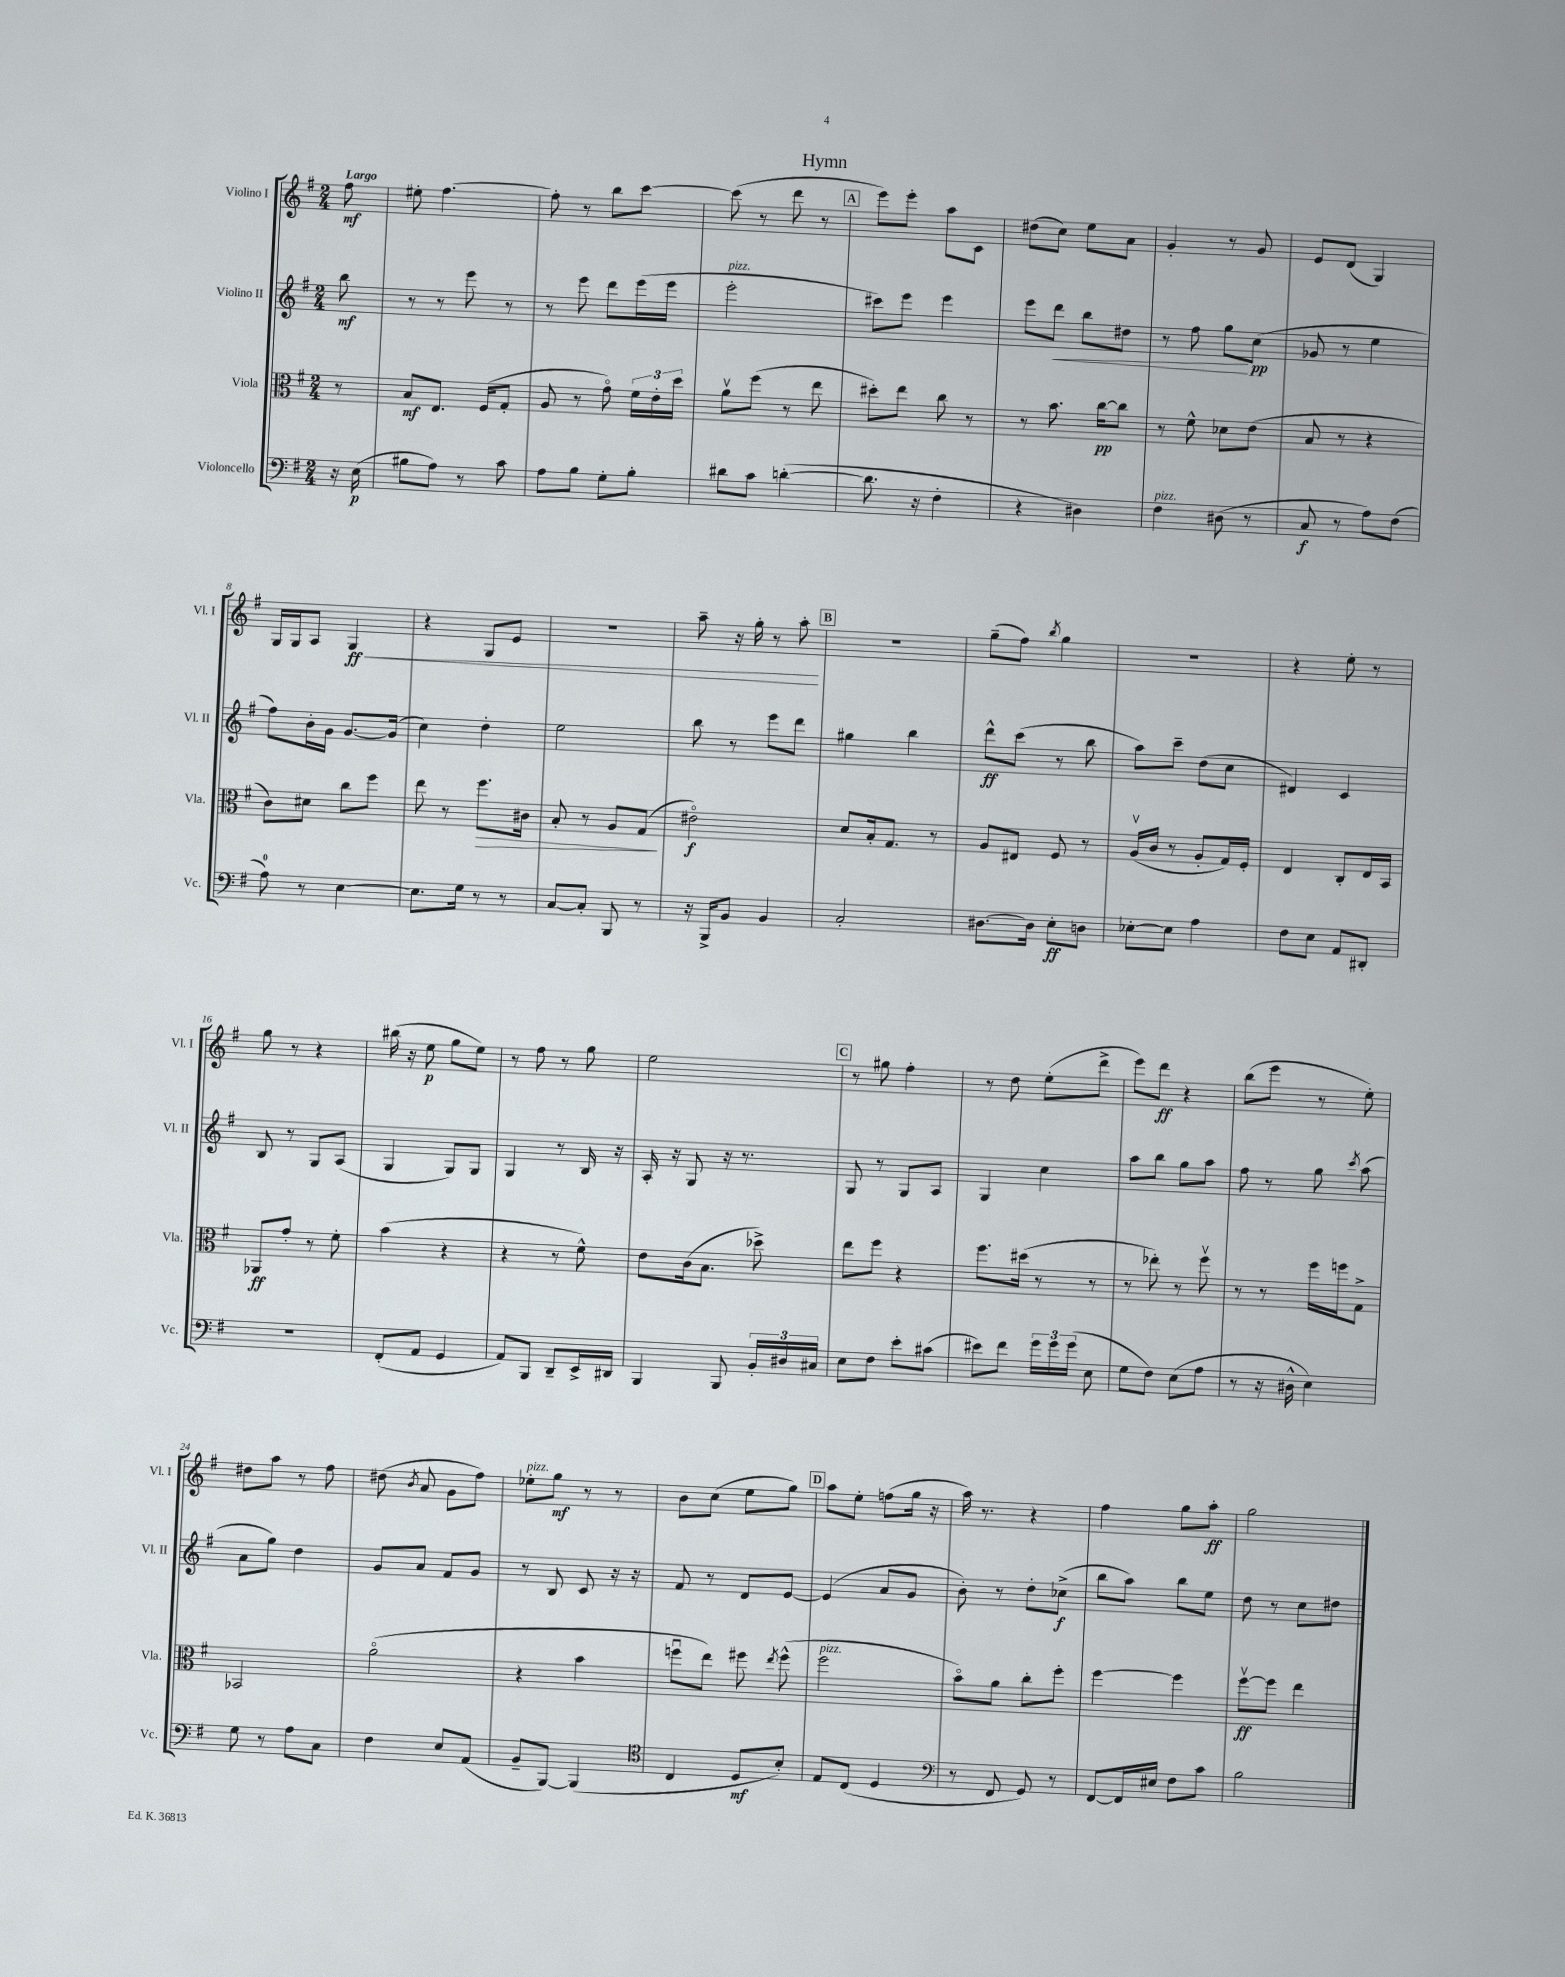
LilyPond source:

\header { title = "Hymn" }
<<
\new StaffGroup <<
\new Staff = "s0" \with { instrumentName = "Violino I" shortInstrumentName = "Vl. I" } {
    \clef treble \key g \major \numericTimeSignature \time 2/4 \partial 8 \tempo "Largo"
    \autoBeamOff fis''8\mf |
    eis''8-. fis''4.~ |
    fis''8-. r8 b''8[ c'''8]~ |
    c'''8( r8 d'''8 r8 |
    \mark \markup { \box "A" } e'''8[) e'''8]-. a''8[ c'8] |
    dis''8[( c''8]) e''8[ a'8] |
    g'4-. r8 g'8 |
    e'8[ d'8]( g4) |
    g16[ g16 a8] g4\ff\< |
    r4 g8[ e'8] |
    R2 |
    a''8-- r16 g''16-. r8 a''8-.\! |
    \mark \markup { \box "B" } r2 |
    g''8[--( fis''8]) \acciaccatura { b''8 } g''4 |
    r2 |
    r4 e''8-. r8 |
    g''8 r8 r4 |
    bis''16( r16 e''8\p g''8[ e''8]) |
    r8 fis''8 r8 g''8 |
    e''2 |
    \mark \markup { \box "C" } r8 gis''8 fis''4-. |
    r8 d''8 e''8[-.( d'''8]-> |
    e'''8[) d'''8]\ff r4 |
    b''8[( e'''8] r8 e''8-.) |
    dis''8[ a''8] r8 fis''8 |
    dis''8( \acciaccatura { b'8 } a'8 g'8[ fis''8]) |
    ees''8[-.^\markup { \italic "pizz." } g''8]\mf r8 r8 |
    b'8[ c''8]( e''8[ g''8]) |
    \mark \markup { \box "D" } a''8[ e''8]-. f''8[( g''16] r16 |
    a''16) r8. r4 |
    fis''4 g''8[ a''8]-.\ff |
    g''2 \bar "|." |
}
\new Staff = "s1" \with { instrumentName = "Violino II" shortInstrumentName = "Vl. II" } {
    \clef treble \key g \major \numericTimeSignature \time 2/4 \partial 8
    \autoBeamOff b''8\mf |
    r8 r8 e'''8 r8 |
    r8 e'''8 d'''8[ e'''16( e'''16] |
    e'''2-.^\markup { \italic "pizz." } |
    \mark \markup { \box "A" } cis'''8[) e'''8] e'''4 |
    e'''8[ d'''8]\< b''8[ dis''8] |
    r8 fis''8 g''8[\! c''8]\pp( |
    ges'8 r8 e''4 |
    fis''8[) b'16-. g'16] g'8.[~ g'16]( |
    c''4) d''4-. |
    e''2 |
    b''8 r8 e'''8[ d'''8] |
    \mark \markup { \box "B" } gis''4 b''4 |
    d'''8[-^\ff c'''8]( r8 b''8 |
    a''8[) c'''8]-- d''8[( c''8] |
    dis'4) c'4 |
    b8 r8 g8[ a8]( |
    g4 g8[) g8] |
    g4 r8 b16 r16 |
    a16-. r16 g8 r16 r8. |
    \mark \markup { \box "C" } g8 r8 g8[ a8] |
    g4 c''4 |
    a''8[ b''8] g''8[ a''8] |
    fis''8 r8 g''8 \acciaccatura { c'''8 } a''8( |
    a'8[ g''8]) d''4 |
    g'8[ a'8] fis'8[ g'8] |
    r8 b8 c'8 r16 r16 |
    fis'8 r8 d'8[ e'8]~ |
    \mark \markup { \box "D" } e'4( a'8[ g'8] |
    b'8-.) r8 d''8[-. ces''8]->\f( |
    b''8[ a''8]) b''8[ e''8] |
    d''8 r8 c''8[ dis''8] \bar "|." |
}
\new Staff = "s2" \with { instrumentName = "Viola" shortInstrumentName = "Vla." } {
    \clef alto \key g \major \numericTimeSignature \time 2/4 \partial 8
    \autoBeamOff r8 |
    b8[\mf e8.] fis16[( g8]-. |
    a8 r8 g'8\flageolet) \tuplet 3/2 { fis'16[ e'16-. d''16] } |
    a'8[\upbow fis''8]( r8 e''8 |
    \mark \markup { \box "A" } dis''8[-.) e''8] c''8 r8 |
    r8 b'8. c''16[~\pp c''8] |
    r8 fis'8-^ des'8[ e'8]( |
    b8 r8 r4 |
    c'8[) dis'8] c''8[ fis''8] |
    e''8 r8 fis''8.[\> cis'16] |
    b8-. r8 a8[ g8]\!( |
    eis'2\flageolet\f) |
    \mark \markup { \box "B" } d'8[ b16-. g8.] r8 |
    a8[ eis8] fis8 r8 |
    a16[\upbow( c'16] r8 a8[-. g16) fis16]-. |
    e4 c8[-. e16 b,16] |
    aes,8[\ff g'8]-. r8 fis'8-. |
    b'4( r4 |
    r4 r8 fis'8-^) |
    e'8[ c'16( b8.] des''8->) |
    \mark \markup { \box "C" } e''8[ fis''8] r4 |
    fis''8.[ dis''16]( r8 r8 |
    r8 ees''8-.) r8 fis''8\upbow |
    r8 r8 fis''16[ f''16 g8]-> |
    bes,2 |
    a'2\flageolet( |
    r4 b'4 |
    f''8[\downbow e''8]) fis''8 \acciaccatura { e''8 } fis''8-^( |
    \mark \markup { \box "D" } fis''2^\markup { \italic "pizz." } |
    b'8[\flageolet) a'8] c''8[-. fis''8]-. |
    fis''4~ fis''4 |
    fis''8[~\upbow\ff fis''8] e''4 \bar "|." |
}
\new Staff = "s3" \with { instrumentName = "Violoncello" shortInstrumentName = "Vc." } {
    \clef bass \key g \major \numericTimeSignature \time 2/4 \partial 8
    \autoBeamOff r16 e16\p( |
    bis8[ a8]) r8 c'8 |
    a8[ b8] g8[-. b8]-. |
    dis'8[ c'8] d'4~-.( |
    \mark \markup { \box "A" } d'8. r16 fis4-. |
    r4 dis4) |
    fis4^\markup { \italic "pizz." } dis8( r8 |
    c8\f r8 a8[) fis8]( |
    a8-0) r8 e4~ |
    e8.[ g16] r8 r8 |
    c8[~ c8]-. b,,8 r8 |
    r16 b,,16[-> b,8] b,4 |
    \mark \markup { \box "B" } c2-. |
    dis8.[~ dis16] e8[-.\ff d8] |
    ees8[~-. ees8] a4 |
    fis8[ e8] a,8[ dis,8]-. |
    r2 |
    fis,8[-.( a,8] g,4 |
    a,8[) b,,8] d,8[-- e,16-> dis,16] |
    b,,4 b,,8 \tuplet 3/2 { b,16[-. dis16 cis16] } |
    \mark \markup { \box "C" } e8[ fis8] e'8[-. cis'8]( |
    eis'8[) fis'8] \tuplet 3/2 { g'16[ g'16 g'16]( } e8 |
    g8[ fis8]) e8[( a8] |
    r8 r16 dis16-^ e4) |
    g8 r8 a8[ c8] |
    fis4 e8[ a,8]( |
    b,8[-- b,,8]~) b,,4( |
    \clef tenor c4 d8[\mf b8]-.) |
    \mark \markup { \box "D" } e8[ c8]( d4 |
    \clef bass r8 fis,8 g,8) r8 |
    fis,8[~ fis,16 eis16] fis8[ c'8] |
    b2 \bar "|." |
}
>>
>>
